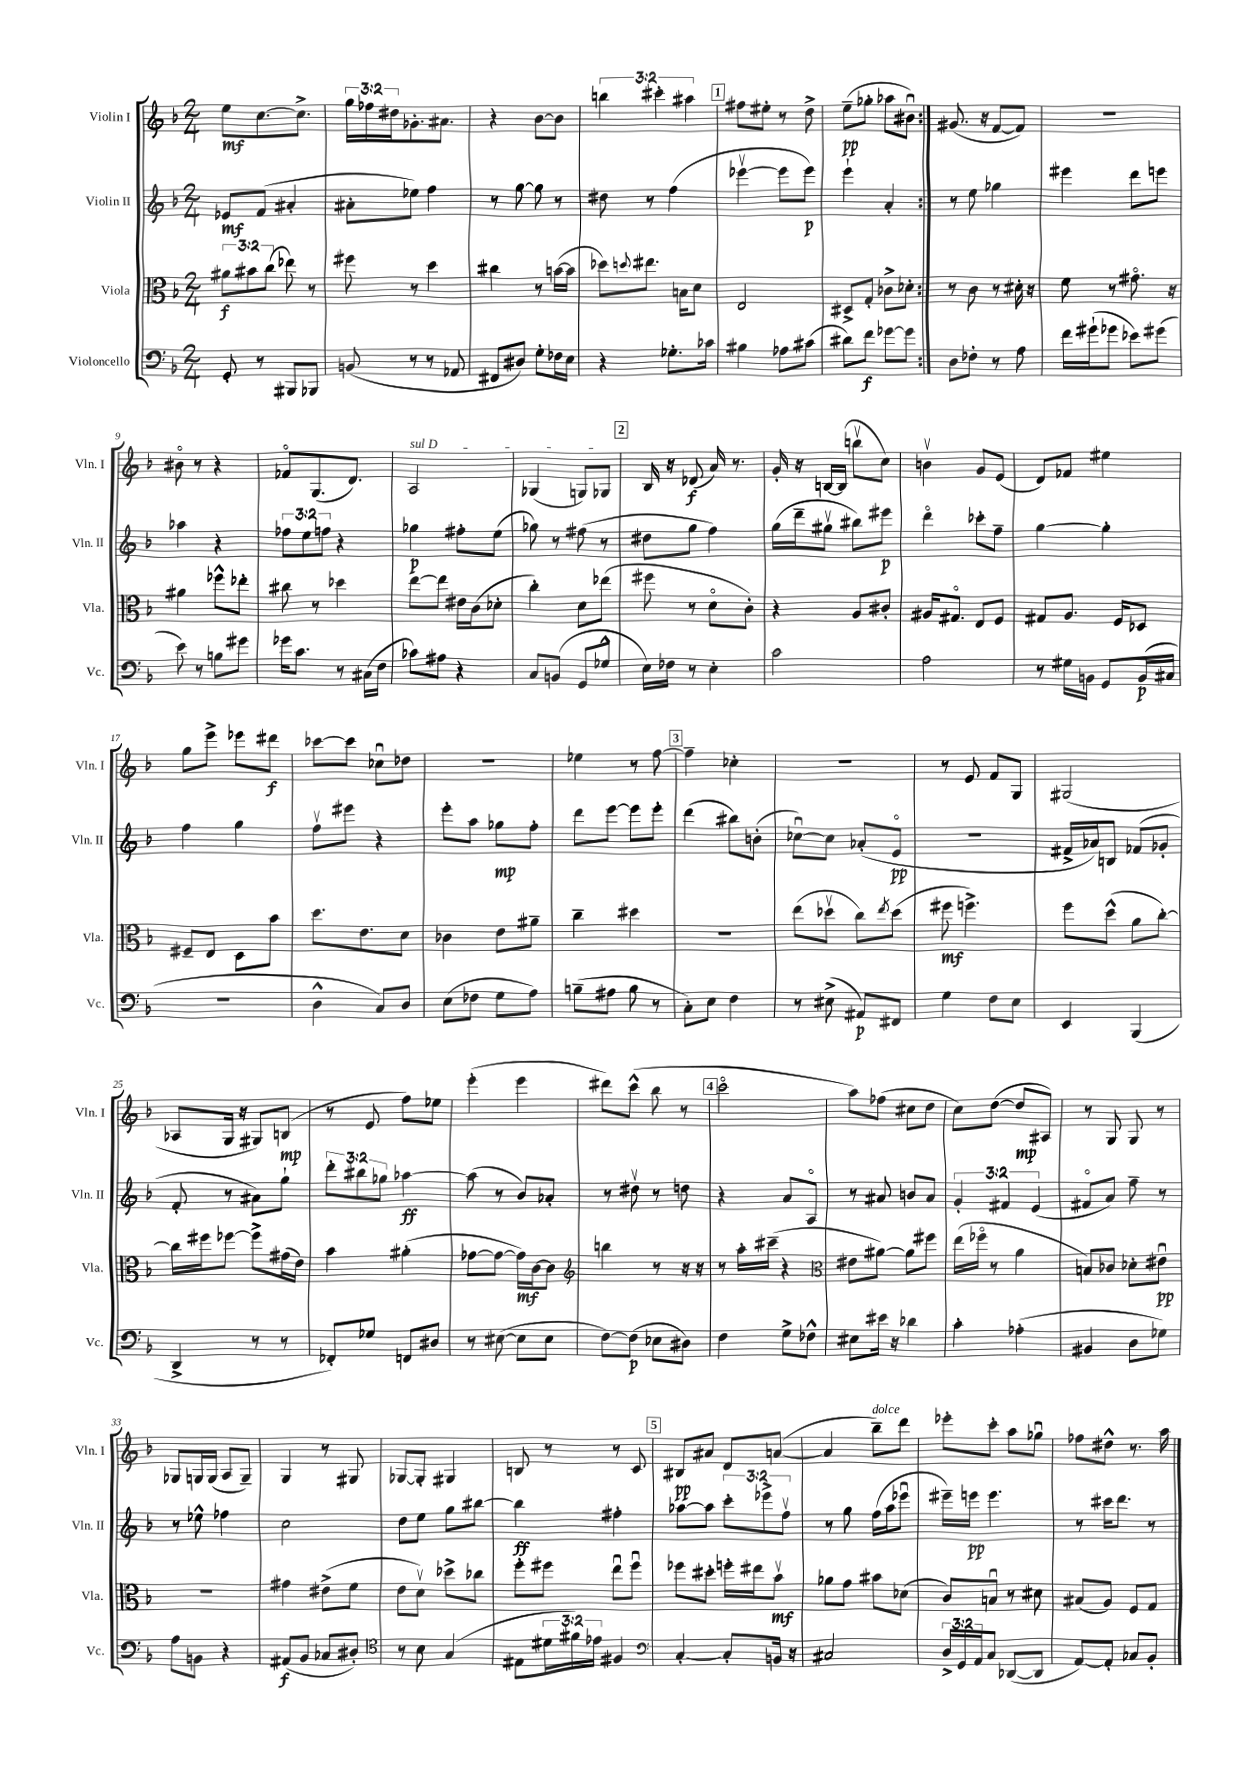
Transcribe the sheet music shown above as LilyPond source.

<<
\new StaffGroup <<
\new Staff = "s0" \with { instrumentName = "Violin I" shortInstrumentName = "Vln. I" } {
    \clef treble \key f \major \numericTimeSignature \time 2/4 \override Staff.TupletNumber.text = #tuplet-number::calc-fraction-text
    \repeat volta 2 { e''8\mf c''8.~ c''8.-> |
    \tuplet 3/2 { g''16 fes''16 dis''16 } ges'8.-. ais'8. |
    r4 bes'8~ bes'8 |
    \tuplet 3/2 { b''4 cis'''4-. ais''4 } |
    \mark \markup { \box "1" } fis''8 eis''8-. r8 d''8-> |
    e''8--\pp( ges''8-. aes''8 bis'8\downbow) | }
    gis'8.( r16 f'8~ f'8) |
    r2 |
    bis'8\flageolet r8 r4 |
    fes'8\flageolet g8.( d'8.) |
    \once \override TextSpanner.bound-details.left.text = \markup { \italic "sul D" } a2\startTextSpan |
    ges4( g8) ges8\stopTextSpan |
    \mark \markup { \box "2" } bes16 r16 des'8\f( a'16) r8. |
    g'16-. r16 b16~ b16( b''8\upbow c''8) |
    b'4\upbow g'8 e'8( |
    d'8) fes'8 eis''4 |
    g''8 e'''8-> ees'''8 dis'''8\f |
    ces'''8~ ces'''8 ces''8\downbow des''8 |
    R2 |
    ees''4 r8 f''8~ |
    \mark \markup { \box "3" } f''4-- ces''4-. |
    r2 |
    r8 e'8 f'8 g8 |
    gis2( |
    aes8 g16 r16 gis8) b8\mp( |
    r8 e'8 f''8) ees''8 |
    e'''4-.( e'''4 |
    dis'''8) c'''8-^( bes''8 r8 |
    \mark \markup { \box "4" } c'''2\flageolet |
    a''8) fes''8( cis''8 d''8 |
    c''8) d''8~( d''8\mp ais8) |
    r8 g8 g8 r8 |
    ges8 g16 g16( a8 g8--) |
    g4 r8 gis8 |
    ges8~ ges8-. gis4 |
    b8 r8 r8 c'8 |
    \mark \markup { \box "5" } bis8\pp ais'8 d'8 a'8~( |
    a'4 bes''8--^\markup { \italic "dolce" }) d'''8 |
    ees'''8-. c'''8-. a''8 ges''8\downbow |
    fes''8 dis''8-^ r8. a''16 \bar "|." |
}
\new Staff = "s1" \with { instrumentName = "Violin II" shortInstrumentName = "Vln. II" } {
    \clef treble \key f \major \numericTimeSignature \time 2/4 \override Staff.TupletNumber.text = #tuplet-number::calc-fraction-text
    \repeat volta 2 { ees'8\mf f'8( ais'4-. |
    ais'8-. ees''8) f''4 |
    r8 g''8~ g''8 r8 |
    dis''8 r8 f''4( |
    \mark \markup { \box "1" } ees'''4~\upbow ees'''8 ees'''8\p) |
    e'''4-! a'4-. | }
    r8 e''8 ges''4 |
    eis'''4 d'''8 e'''8 |
    aes''4 r4 |
    \tuplet 3/2 { fes''8 e''8 f''8 } r4 |
    ges''4\p fis''8-. e''8( |
    ges''8) r8 fis''8( r8 |
    \mark \markup { \box "2" } dis''8 g''8 f''4) |
    g''16( d'''16-- gis''8\upbow bis''8) eis'''8\p |
    d'''4\flageolet ces'''8-. f''8-- |
    g''4~ g''4-. |
    f''4 g''4 |
    f''8\upbow eis'''8 r4 |
    e'''8-. a''8 ges''8\mp f''8-. |
    d'''8 e'''8~ e'''8 e'''8-. |
    \mark \markup { \box "3" } d'''4( bis''8) b'8-.( |
    ces''8~\downbow) ces''8 aes'8-.( e'8\flageolet\pp |
    r2 |
    fis'16-> aes'16) b8 fes'8( ges'8-. |
    f'8-. r8 ais'8) g''8-! |
    \tuplet 3/2 { d'''8-. bis''8 ges''8 } aes''4~\ff |
    aes''8( r8 bes'8) aes'8-. |
    r8 dis''8\upbow r8 d''8 |
    \mark \markup { \box "4" } r4 a'8 a8\flageolet |
    r8 ais'8 b'8 ais'8 |
    \tuplet 3/2 { g'4-. fis'4 e'4( } |
    fis'8\flageolet a'8) f''8-- r8 |
    r8 ees''8-^ fes''4 |
    c''2 |
    d''8 e''8 g''8 bis''8~ |
    bis''4\ff fis''4-. |
    \mark \markup { \box "5" } aes''8~ aes''8 \tuplet 3/2 { c'''8-. ees'''8-> f''8\upbow } |
    r8 g''8 f''16( a''16 ees'''8\downbow |
    eis'''16--) e'''16\pp e'''4. |
    r8 cis'''16 d'''8. r8 \bar "|." |
}
\new Staff = "s2" \with { instrumentName = "Viola" shortInstrumentName = "Vla." } {
    \clef alto \key f \major \numericTimeSignature \time 2/4 \override Staff.TupletNumber.text = #tuplet-number::calc-fraction-text
    \repeat volta 2 { \tuplet 3/2 { ais'8\f bis'8 c''8( } ees''8) r8 |
    fis''8 r8 d''4 |
    cis''4 r8 b'16~( b'16 |
    des''8) \appoggiatura { d''8 } eis''8. b16 d'8 |
    \mark \markup { \box "1" } e2 |
    dis8-> g8-. ces'8-> des'8-. | }
    r8 c'8 r8 dis'16-. r16 |
    f'8 r8 gis'8.\flageolet r16 |
    ais'4 fes''8-^ ees''8-. |
    cis''8 r8 des''4 |
    e''8~ e''8 eis'16 c'16( des'8-. |
    c''4-.) d'8 ees''8( |
    \mark \markup { \box "2" } fis''8 r8 d'8\flageolet c'8-.) |
    r4 a8 cis'8-. |
    ais16 gis8.\flageolet e8 f8 |
    gis8 a8. f16 des8 |
    fis8-- e8 d8 bes'8 |
    d''8. e'8. d'8 |
    ces'4 e'8 ais'8-- |
    c''4-- dis''4 |
    \mark \markup { \box "3" } R2 |
    e''8( des''8\upbow c''8) \acciaccatura { e''8 } des''8( |
    fis''8\mf f''4.->) |
    f''8 d''8-^( a'8 c''8~-.) |
    c''16 fis''16 fes''8~ fes''8-> gis'16( e'16) |
    bes'4 ais'4-.( |
    ges'8~ ges'8~ ges'16\mf) c'16~ c'8 |
    \clef treble b''4 r8 r16 r16 |
    \mark \markup { \box "4" } r8 a''16-. cis'''16--( r4 |
    \clef alto eis'8 ais'8~) ais'8 fis''8 |
    e''16( fes''16\flageolet r8 a'4 |
    b8) ces'8 des'8-. eis'8\downbow\pp |
    R2 |
    gis'4 eis'8->( f'8 |
    e'8 d'8\upbow) des''8-> ces''8 |
    f''8-. fis''8 e''8\downbow fis''8\downbow |
    \mark \markup { \box "5" } fes''8 dis''8-. f''16-. eis''16 bes'8\upbow\mf |
    aes'8 g'8 bis'8 des'8( |
    c'8) b8\downbow r8 dis'8 |
    bis8( a8) f8 g8 \bar "|." |
}
\new Staff = "s3" \with { instrumentName = "Violoncello" shortInstrumentName = "Vc." } {
    \clef bass \key f \major \numericTimeSignature \time 2/4 \override Staff.TupletNumber.text = #tuplet-number::calc-fraction-text
    \repeat volta 2 { g,8-. r8 bis,,8 bes,,8 |
    b,8( r8 r8 aes,8 |
    fis,8 dis8) g8-. fes16 e16 |
    r4 ges8.-. ces'16 |
    \mark \markup { \box "1" } bis4 aes8 cis'8( |
    dis'8) f'8\f ges'8~ ges'8 | }
    d8 fes8-. r8 a8 |
    f'16 gis'16-!( ges'8 ees'8) gis'8( |
    e'8) r8 b8 gis'8 |
    ges'16 c'8. r8 cis16( f16 |
    ces'8) ais8 r4 |
    c8 b,8( g,8 ges8-^ |
    \mark \markup { \box "2" } e16) fes16 r8 e4-. |
    c'2 |
    a2 |
    r8 gis16 b,16 g,8 b,16\p( cis16 |
    R2 |
    d4-^ c8) d8 |
    e8( fes8 g8 a8) |
    b8--( ais8 b8 r8 |
    \mark \markup { \box "3" } c8-.) e8 f4 |
    r8 eis8->( ais,8\p) fis,8 |
    g4 f8 e8 |
    e,4 bes,,4( |
    d,4-> r8 r8 |
    fes,8-.) ges8 f,8 dis8 |
    r8 eis8~( eis8 eis8 |
    f8~) f8\p( ees8 dis8) |
    \mark \markup { \box "4" } f4 g8-> fes8-^ |
    eis8 eis'16 r16 des'4 |
    c'4-. aes4-.( |
    bis,4 d8 ges8) |
    a8 b,8 r4 |
    ais,8\f( bes,8 ces8 dis8-.) |
    \clef tenor r8 bes8 g4( |
    eis8 \tuplet 3/2 { dis'16 fis'16) ees'16 } fis4 |
    \mark \markup { \box "5" } \clef bass c4~-. c8-. b,16 r16 |
    cis2 |
    \tuplet 3/2 { d16-> g,16 a,16 } c8 des,8~( des,8 |
    a,8~) a,8-. ces8 bes,8-. \bar "|." |
}
>>
>>
